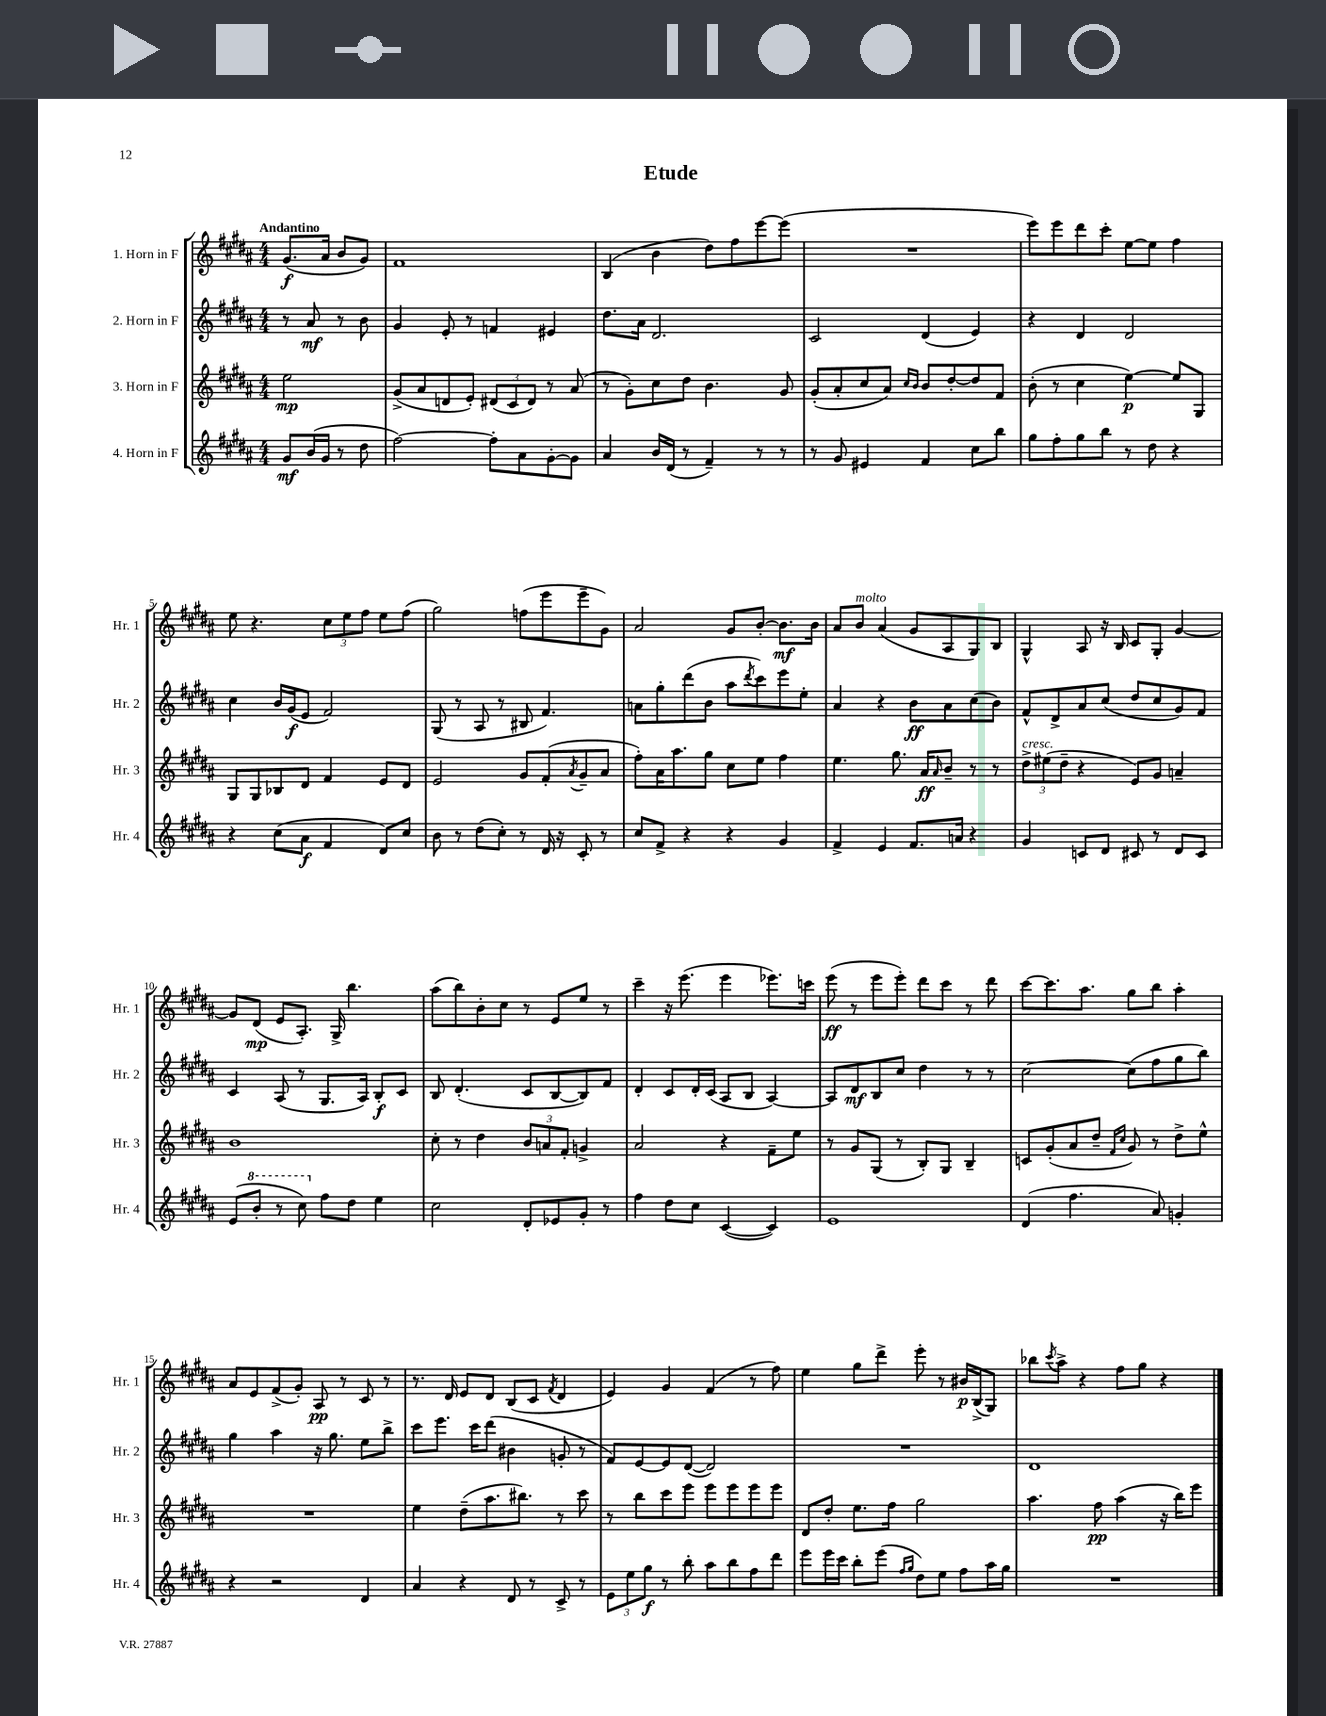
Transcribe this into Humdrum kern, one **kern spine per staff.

**kern	**kern	**kern	**kern
*staff4	*staff3	*staff2	*staff1
*clefG2	*clefG2	*clefG2	*clefG2
*k[f#c#g#d#a#]	*k[f#c#g#d#a#]	*k[f#c#g#d#a#]	*k[f#c#g#d#a#]
*M4/4	*M4/4	*M4/4	*M4/4
8g#/L	2ee\	8r	(8.g#/L
(16b/L	.	8a#/	.
16g#/JJ	.	.	16a#/Jk
8r	.	8r	8b/L
8dd#\	.	8b\	8g#/J)
=	=	=	=
[2ff#\)	(8g#^/L	4g#/	1f#
.	8a#/	.	.
.	8d/	8e'/	.
.	8e'/J)	8r	.
8ff#'\]L	(12d#/L	4f/	.
.	12c#/	.	.
8a#\	.	.	.
.	12d#/J)	.	.
[8g#'\	8r	4e#/	.
8g#\]J	(8a#/	.	.
=	=	=	=
4a#/	8r	8.dd#\L	(4B/
.	8g#'\L)	.	.
.	.	16a#\Jk	.
16b/LL	8cc#\	2.d#/	4b\
(16d#/JJ	.	.	.
8r	8dd#\J	.	.
4f#~/)	4.b\	.	8dd#\L)
.	.	.	8ff#\
8r	.	.	[8eee\
8r	8g#/	.	(8eee\]J
=	=	=	=
8r	(8g#'/L	2c#/	1r
8g#/	8a#'/	.	.
4e#/	8cc#/	.	.
.	8a#/J)	.	.
.	16qqcc#/LL	.	.
.	16qqb/JJ	.	.
4f#/	8b/L	(4d#/	.
.	[8dd#'/	.	.
8cc#\L	8dd#/]	4e/)	.
8bb\J	8f#/J	.	.
=	=	=	=
8gg#\L	(8b'\	4r	8eee\L)
8ff#'\	8r	.	8eee\
8gg#\	4cc#\	4d#/	8ddd#\
8bb\J	.	.	8ccc#'\J
8r	[4ee\)	2d#/	[8ee\L
8dd#\	.	.	8ee\]J
4r	8ee/]L	.	4ff#\
.	8G#/J	.	.
=	=	=	=
4r	8G#/L	4cc#\	8ee\
.	8G#/	.	4.r
(8cc#\L	8B-/	16b/LL	.
.	.	(16g#/J	.
8a#\J	8d#/J	8e/J	.
4f#/	4f#/	2f#/)	12cc#\L
.	.	.	12ee\
.	.	.	12ff#\J
8d#/L)	8e/L	.	8ee\L
8cc#/J	8d#/J	.	(8ff#\J
=	=	=	=
8b\	2e/	(8G#/	2gg#\)
8r	.	8r	.
(8dd#\L	.	8A#/	.
8cc#'\J)	.	8r	.
8r	8g#/L	8B#/	(8ff\L
16d#/	(8f#'/	4.f#/)	8eee\
16r	.	.	.
.	8qa#/	.	.
8c#'/	8g#~/	.	8eee~\
8r	8a#/J	.	8g#\J)
=	=	=	=
8cc#/L	8ff#'\L)	8a\L	2a#/
8f#^/J	16a#\K	8gg#'\	.
.	8.aa#\	.	.
4r	.	(8ddd#\	.
.	8gg#\J	8b\J	.
4r	8cc#\L	8aa#\L	8g#/L
.	.	8qddd#/	.
.	8ee\J	8ccc#\)	[8b'/J
4g#/	4ff#\	8eee\	8.b\]L
.	.	8ee'\J	.
.	.	.	16b\Jk
=	=	=	=
4f#^/	4.ee\	4a#/	8a#/L
.	.	.	8b/J
4e/	.	4r	(4a#/
.	8.gg#\	.	.
8.f#/L	.	8b\L	8g#/L
.	16a#/LK	.	.
.	16qqa#/	.	.
.	8b~/J	8a#\	8A#/
16a/Jk	.	.	.
4r	8r	(8cc#\	8G#/)
.	8r	8b\J)	8B/J
=	=	=	=
4g#/	12dd#^\L	8f#^^/L	4G#^^/
.	(12ee#\	.	.
.	.	8d#^/	.
.	12dd#~\J	.	.
8c/L	4r	8a#/	8A#/
8d#/J	.	(8cc#/J	16r
.	.	.	16B/
8c#/	8e/L)	8dd#/L	8c#/L
8r	8g#/J	8cc#/	8G#'/J
8d#/L	4a~/	8g#/)	[4g#/
8c#/J	.	8f#/J	.
=	=	=	=
(8e/L	1b	4c#/	8g#/]L
8bb'/J	.	.	(8d#/J
8r	.	(8A#/	8e/L
8ccc#\)	.	8r	8.A#'/J)
8ff#\L	.	8.G#/L	.
.	.	.	16G#^/
8dd#\J	.	.	4.bb\
.	.	16A#/Jk)	.
4ee\	.	8B'/L	.
.	.	8c#/J	.
=	=	=	=
2cc#\	8cc#'\	8B/	(8aa#\L
.	8r	(4.d#'/	8bb\)
.	4dd#\	.	8b'\
.	.	.	8cc#\J
8d#'/L	12b/L	8c#/L	8r
.	12a/	.	.
8e-/	.	[8B/	8e/L
.	12f#'/J	.	.
8g#'/J	4g^/	8B/])	8ee/J
8r	.	8f#/J	8r
=	=	=	=
4ff#\	2a#/	4d#'/	4ccc#~\
8dd#\L	.	8c#/L	16r
.	.	.	(8.eee\
8cc#\J	.	16d#'/L	.
.	.	(16c#/JJ	.
([4c#/	4r	8A#/L	4eee\
.	.	8B/J	.
4c#/])	8f#~\L	[4A#/)	8.eee-\L)
.	8ee\J	.	.
.	.	.	16ccc\Jk
=	=	=	=
1e	8r	8A#/]L	(8eee\
.	8g#/L	8d#/	8r
.	(8G#/J	8B/	8eee\L
.	8r	8cc#/J	8eee'\J)
.	8B'/L)	4dd#\	8ddd#\L
.	8G#/J	.	8ccc#\J
.	4B~/	8r	8r
.	.	8r	8ddd#\
=	=	=	=
(4d#/	8c/L	[2cc#\	[8ccc#\L
.	(8g#'/	.	8.ccc#\]
4.ff#\	8a#/	.	.
.	.	.	8.aa#\J
.	8dd#~/J	.	.
.	16qqf#/LL	.	.
.	16qqcc#/JJ	.	.
.	8g#/)	(8cc#\]L	8gg#\L
8a#/)	8r	8ff#\	8bb\J
4g'/	8dd#^\L	8gg#\	4aa#'\
.	8ee^^\J	8bb\J)	.
=	=	=	=
4r	1r	4gg#\	8a#/L
.	.	.	8e/
2r	.	4aa#\	(8f#^/
.	.	.	8g#'/J)
.	.	16r	8A#/
.	.	8.gg#\	.
.	.	.	8r
4d#/	.	8ee\L	8c#/
.	.	8bb^\J	8r
=	=	=	=
4a#/	4ee\	8ccc#\L	8.r
.	.	8.eee\J	.
.	.	.	16d#/
4r	(8dd#~\L	.	8e/L
.	.	16ccc#\LK	.
.	8.aa#\	(8ddd#\J	8d#/J
8d#/	.	4b#\	(8B/L
.	8.bb#\J)	.	.
8r	.	.	8c#/J
.	.	.	8qf#/
8c#^/	8r	8g'/	4d#/
8r	8ccc#\	8r	.
=	=	=	=
12e\L	8r	8f#/L)	4e/)
12ee\	.	.	.
.	8bb\L	[8e/	.
12gg#\J	.	.	.
8r	8ccc#\	8e/]	4g#/
8bb'\	8eee\J	([8d#/J	.
8aa#\L	8eee\L	2d#/])	(4f#/
8bb\	8eee\	.	.
8ff#\	8eee\	.	8r
8ddd#\J	8eee\J	.	8ff#\)
=	=	=	=
8eee\L	8d#/L	1r	4ee\
16eee\L	8dd#'/J	.	.
16ccc#\JJ	.	.	.
8bb'\L	8.ee\L	.	8gg#\L
(8eee\J	.	.	8ddd#^\J
.	16ff#\Jk	.	.
16qqff#/LL	.	.	.
16qqgg#/JJ	.	.	.
8dd#\L)	2gg#\	.	8eee'\
8ee\J	.	.	8r
8ff#\L	.	.	16b#/LL
.	.	.	(16B^/J
16aa#\L	.	.	8G#/J)
16gg#\JJ	.	.	.
=	=	=	=
1r	4.aa#\	1d#	8bb-\L
.	.	.	8qccc#/
.	.	.	8aa#^\J
.	.	.	4r
.	8ff#\	.	.
.	(4aa#\	.	8ff#\L
.	.	.	8gg#\J
.	16r	.	4r
.	16bb\LK)	.	.
.	8eee\J	.	.
==	==	==	==
*-	*-	*-	*-
